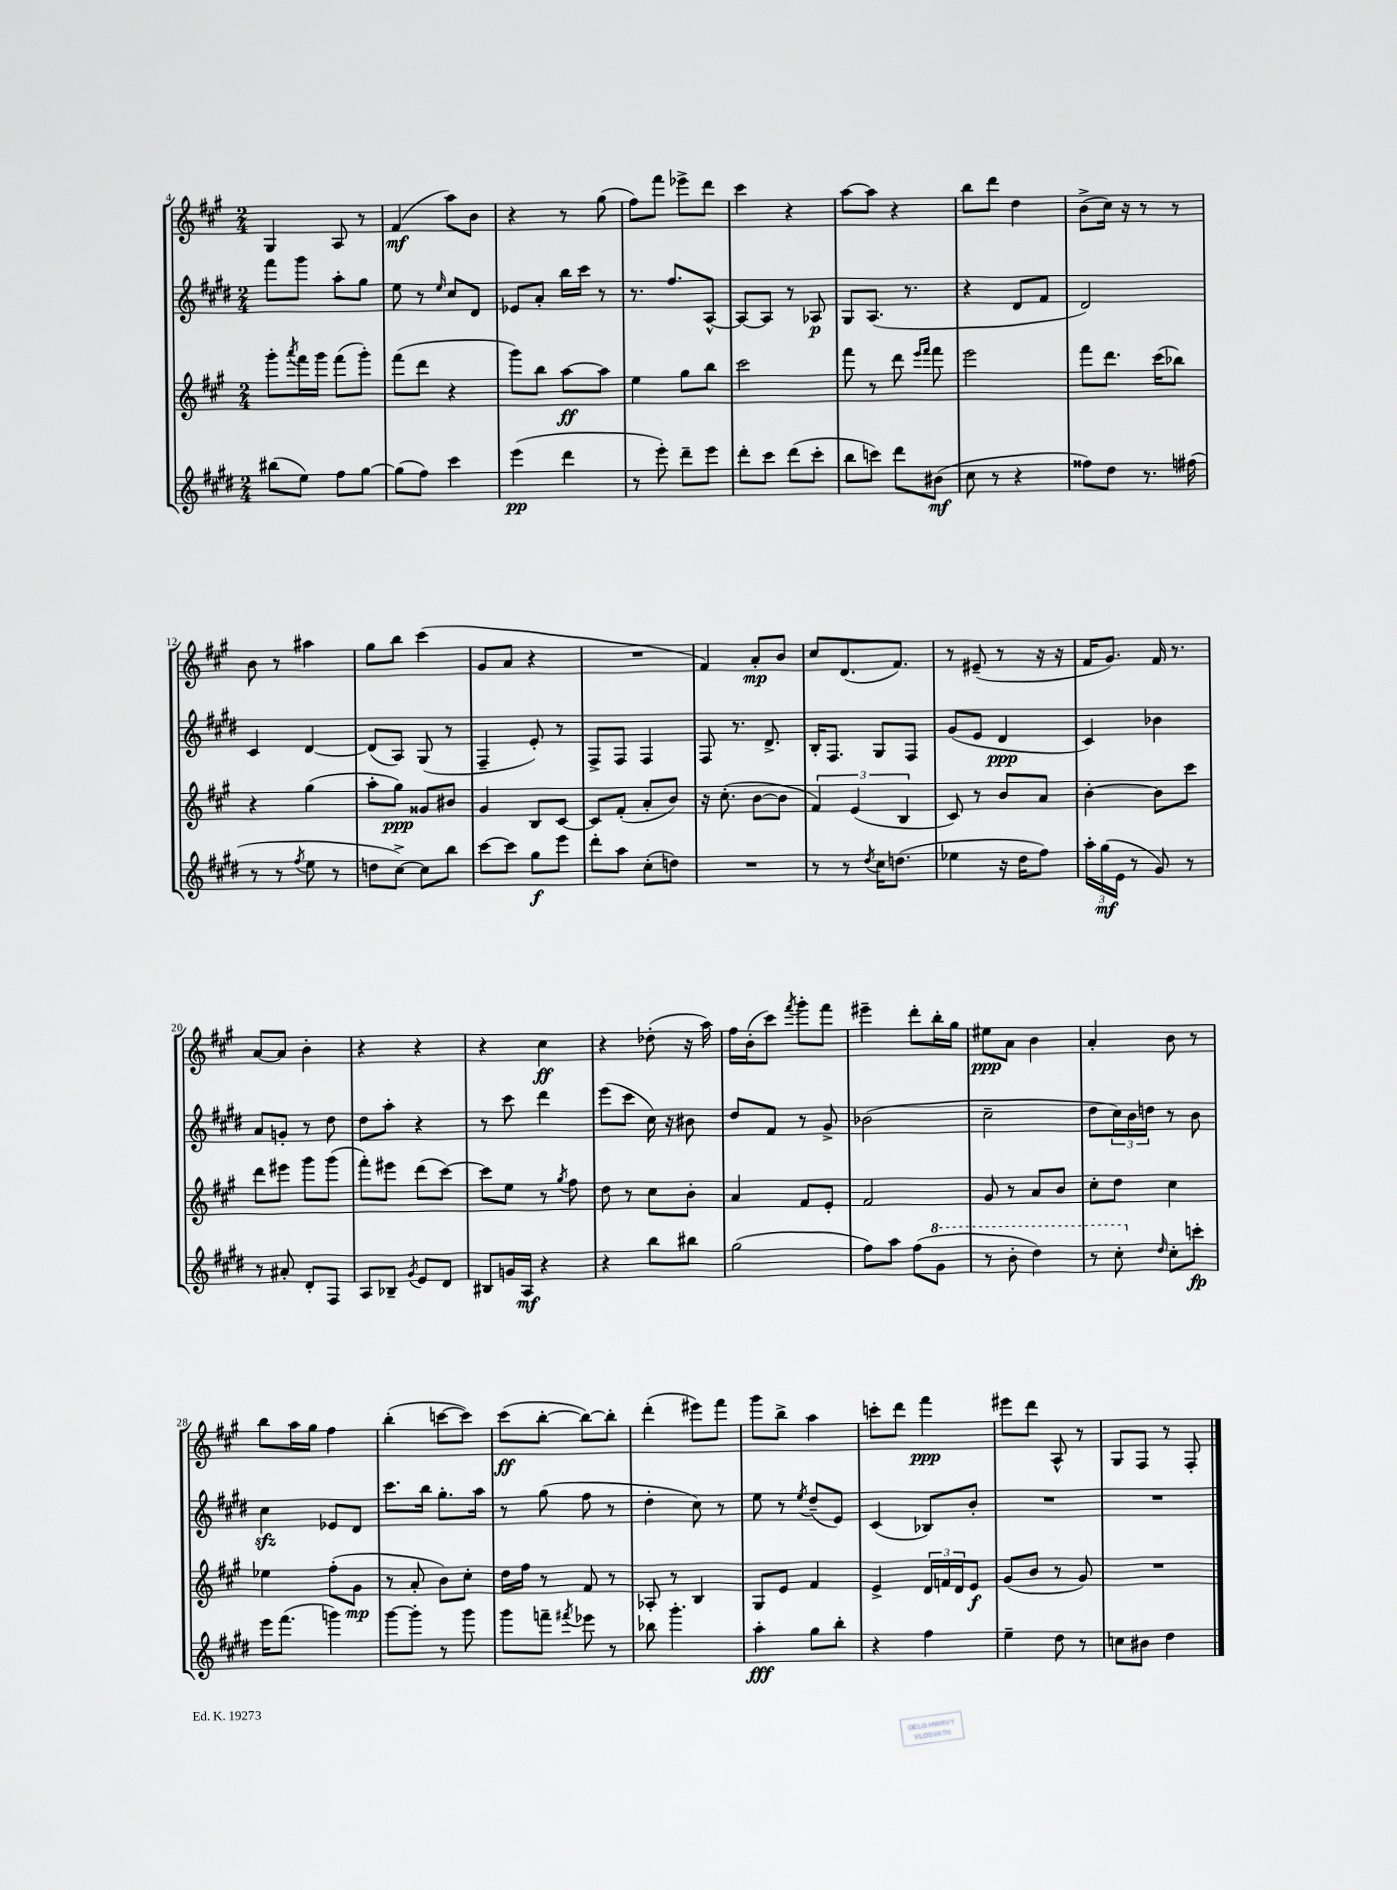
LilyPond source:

<<
\new StaffGroup <<
\new Staff = "s0" {
    \clef treble \key a \major \numericTimeSignature \time 2/4
    gis4 a8 r8 |
    fis'4\mf( a''8) b'8 |
    r4 r8 gis''8( |
    fis''8) fis'''8 ees'''8-> d'''8 |
    cis'''4 r4 |
    a''8~ a''8 r4 |
    b''8 d'''8 d''4 |
    b'8->( cis''16) r16 r8 r8 |
    b'8 r8 ais''4 |
    gis''8 b''8 cis'''4( |
    gis'8 a'8 r4 |
    R2 |
    fis'4) a'8-.\mp b'8 |
    cis''8 d'8.( fis'8.) |
    r8 eis'8--( r8 r16 r16 |
    fis'16 gis'8.) fis'16 r8. |
    a'8~ a'8 b'4-. |
    r4 r4 |
    r4 cis''4\ff |
    r4 des''8-.( r16 a''16) |
    fis''16 b'16-.( cis'''8) \acciaccatura { fis'''8 } gis'''8-. fis'''8 |
    eis'''4-- d'''8-. b''16-. gis''16 |
    eis''8\ppp a'8 b'4 |
    a'4-. b'8 r8 |
    b''8 a''16 gis''16 fis''4 |
    b''4-.( c'''8~ c'''8) |
    cis'''8\ff( b''8~-. b''8~) b''8-. |
    d'''4-.( eis'''8) fis'''8 |
    gis'''8 b''8-> a''4 |
    c'''8-. d'''8 fis'''4\ppp |
    eis'''8 d'''8 a8-^ r8 |
    gis8 fis8 r8 fis8-. \bar "|." |
}
\new Staff = "s1" {
    \clef treble \key e \major \numericTimeSignature \time 2/4
    fis'''8 gis'''8 a''8-. gis''8 |
    e''8 r8 \grace { e''16 } cis''8 dis'8 |
    ees'8 a'8-. b''16 cis'''16 r8 |
    r8. fis''8. a8~-^ |
    a8~ a8 r8 aes8\p |
    gis8 a8.( r8. |
    r4 dis'8 fis'8 |
    dis'2) |
    cis'4 dis'4~ |
    dis'8( a8) gis8( r8 |
    fis4-- e'8-.) r8 |
    fis8-> fis8 fis4 |
    fis8 r8. dis'8.-> |
    b16-. fis8. gis8 fis8 |
    gis'8( e'8 dis'4\ppp |
    cis'4) bes'4 |
    a'8 g'8-. r8 dis''8 |
    dis''8 a''8-. r4 |
    r8 cis'''8 dis'''4 |
    e'''8( cis'''8 cis''16) r16 bis'8 |
    dis''8 fis'8 r8 gis'8-> |
    bes'2( |
    cis''2-- |
    dis''8 \tuplet 3/2 { cis''16) b'16 d''16 } r8 b'8 |
    cis''4\sfz ees'8 dis'8 |
    cis'''8. b''16 gis''8.-. a''16 |
    r8 gis''8( fis''8 r8 |
    dis''4-. cis''8) r8 |
    e''8 r8 \acciaccatura { e''8 } dis''8--( e'8) |
    cis'4( bes8) b'8-. |
    R2 |
    R2 \bar "|." |
}
\new Staff = "s2" {
    \clef treble \key a \major \numericTimeSignature \time 2/4
    gis'''8-. \acciaccatura { a'''8 } fis'''16 gis'''16 fis'''8( gis'''8-.) |
    fis'''8( d'''8 r4 |
    gis'''8) b''8 a''8~\ff a''8 |
    e''4 gis''8 b''8 |
    cis'''2 |
    fis'''8 r8 d'''8 \grace { e'''16 fis'''16 } fis'''8 |
    e'''2 |
    fis'''8 d'''8. cis'''16( bes''8) |
    r4 gis''4( |
    a''8-. gis''8\ppp) gisis'8 bis'8 |
    gis'4 b8 cis'8~ |
    cis'8 fis'8-.( a'8-. b'8) |
    r16 cis''8.-.( b'8~ b'8 |
    \tuplet 3/2 { fis'4) e'4( b4 } |
    cis'8) r8 b'8 a'8 |
    b'4~-. b'8 cis'''8 |
    d'''8 eis'''8 gis'''8 gis'''8( |
    fis'''8-.) eis'''8 d'''8( cis'''8~) |
    cis'''8 e''8 r8 \acciaccatura { gis''8 } fis''8 |
    d''8 r8 cis''8 b'8-. |
    a'4 fis'8 e'8-. |
    fis'2 |
    gis'8 r8 a'8 b'8 |
    cis''8-. d''8 cis''4 |
    ees''4 fis''8-.( gis'8\mp |
    r8 a'8-. b'8) cis''8-. |
    d''16 fis''16 r8 fis'8 r8 |
    aes8-. r8 b4 |
    gis8 e'8 fis'4 |
    e'4-> \tuplet 3/2 { d'16 f'16 d'16 } e'8\f |
    gis'8( b'8 r8 gis'8) |
    R2 \bar "|." |
}
\new Staff = "s3" {
    \clef treble \key e \major \numericTimeSignature \time 2/4
    bis''8( e''8) fis''8 gis''8~ |
    gis''8( fis''8) cis'''4 |
    e'''4\pp( dis'''4 |
    r8 e'''8-.) dis'''8-- e'''8 |
    dis'''8-. cis'''8 dis'''8( cis'''8-. |
    b''8 c'''8) dis'''8 bis'8\mf( |
    cis''8 r8 r4 |
    fisis''8) dis''8 r8. fis''16( |
    r8 r8 \acciaccatura { fis''8 } e''8 r8 |
    d''8 cis''8~->) cis''8 b''8 |
    cis'''8~ cis'''8 gis''8\f e'''8 |
    dis'''8-. a''8 cis''8-.( d''8) |
    R2 |
    r8 r8 \acciaccatura { dis''8 } cis''16 d''8.( |
    ees''4 r16 dis''16 fis''8) |
    \tuplet 3/2 { a''16-. gis''16\mf( e'16 } r8 gis'8) r8 |
    r8 ais'8-. dis'8-. fis8 |
    a8 bes8-- \acciaccatura { gis'8 } e'8 dis'8 |
    bis8 g'16 a16\mf r4 |
    r4 b''8 bis''8 |
    gis''2( |
    fis''8) a''8 fis''8( \ottava #1 gis''8 |
    r8 b''8-. dis'''4) |
    r8 cis'''8-. \ottava #0 \grace { dis''16 } cis''8-. c'''8-.\fp |
    e'''16 fis'''8.( g'''4) |
    gis'''8~ gis'''8-. r8 gis'''8 |
    gis'''8 f'''8-- \acciaccatura { fis'''8 } ees'''8 r8 |
    bes''8 gis'''4.-. |
    a''4-.\fff gis''8 b''8-. |
    r4 fis''4 |
    e''4-- dis''8 r8 |
    c''8 bis'8 dis''4 \bar "|." |
}
>>
>>
\layout { \context { \Score currentBarNumber = #4 } }
